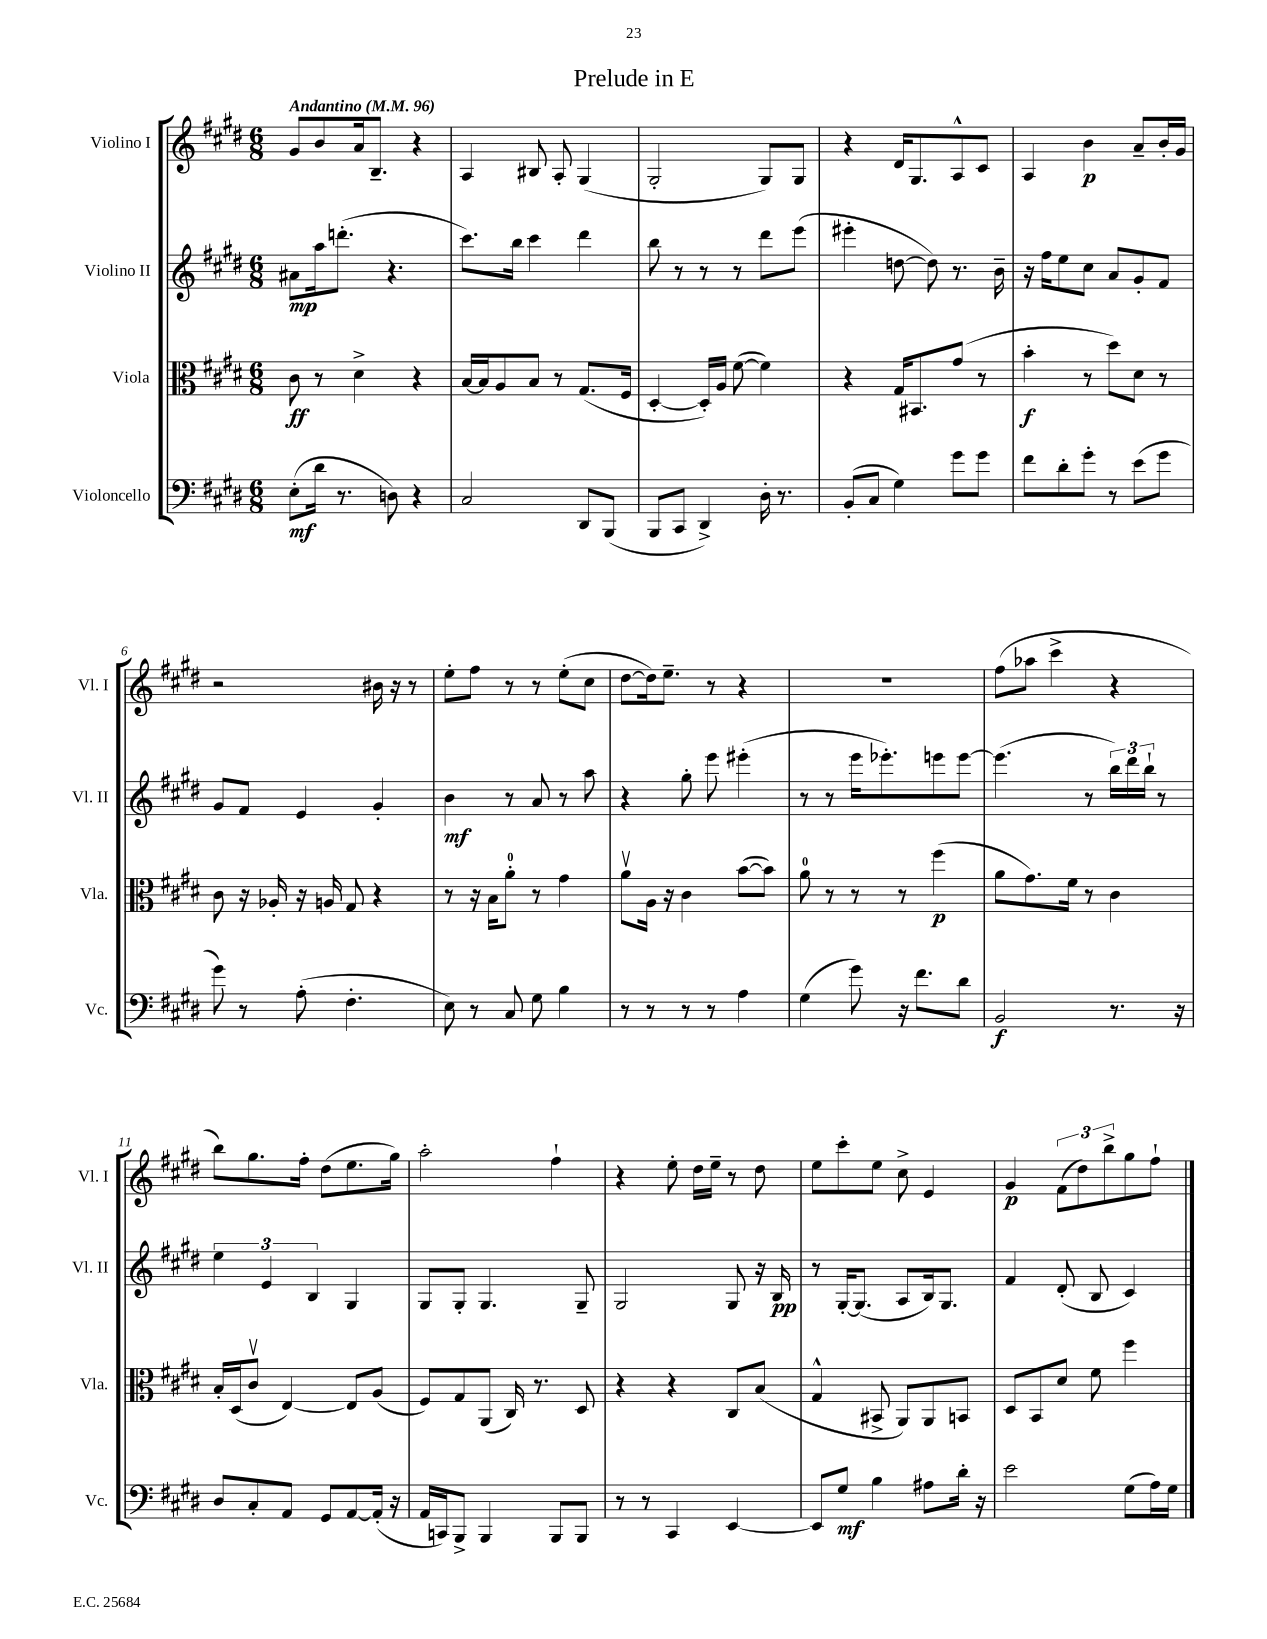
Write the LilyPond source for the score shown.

\header { title = "Prelude in E" }
<<
\new StaffGroup <<
\new Staff = "s0" \with { instrumentName = "Violino I" shortInstrumentName = "Vl. I" } {
    \clef treble \key e \major \numericTimeSignature \time 6/8 \tempo "Andantino" 4 = 96
    gis'8 b'8 a'16 b8.-- r4 |
    a4 bis8 a8-. gis4( |
    gis2-. gis8) gis8 |
    r4 dis'16 gis8. a8-^ cis'8 |
    a4 b'4\p a'8-- b'16-. gis'16 |
    r2 bis'16 r16 r8 |
    e''8-. fis''8 r8 r8 e''8-.( cis''8 |
    dis''8~ dis''16) e''8.-- r8 r4 |
    R2. |
    fis''8( aes''8 cis'''4-> r4 |
    b''8) gis''8. fis''16-. dis''8( e''8. gis''16) |
    a''2-. fis''4-! |
    r4 e''8-. dis''16 e''16-- r8 dis''8 |
    e''8 cis'''8-. e''8 cis''8-> e'4 |
    gis'4\p \tuplet 3/2 { fis'8( dis''8) b''8-> } gis''8 fis''8-! \bar "|." |
}
\new Staff = "s1" \with { instrumentName = "Violino II" shortInstrumentName = "Vl. II" } {
    \clef treble \key e \major \numericTimeSignature \time 6/8
    ais'8\mp a''16 d'''8.-.( r4. |
    cis'''8.) b''16 cis'''4 dis'''4 |
    b''8 r8 r8 r8 dis'''8 e'''8( |
    eis'''4-. d''8~ d''8) r8. b'16-- |
    r16 fis''16 e''8 cis''8 a'8 gis'8-. fis'8 |
    gis'8 fis'8 e'4 gis'4-. |
    b'4\mf r8 a'8 r8 a''8 |
    r4 gis''8-. e'''8 eis'''4-.( |
    r8 r8 e'''16 ees'''8.-.) e'''8 e'''8~ |
    e'''4.( r8 \tuplet 3/2 { b''16) dis'''16 b''16-! } r8 |
    \tuplet 3/2 { e''4 e'4 b4 } gis4 |
    gis8 gis8-. gis4. gis8-- |
    gis2 gis8 r16 b16\pp |
    r8 gis16~-. gis8.( a8 b16) gis8. |
    fis'4 dis'8-.( b8 cis'4) \bar "|." |
}
\new Staff = "s2" \with { instrumentName = "Viola" shortInstrumentName = "Vla." } {
    \clef alto \key e \major \numericTimeSignature \time 6/8
    cis'8\ff r8 dis'4-> r4 |
    b16~ b16 a8 b8 r8 gis8.( fis16 |
    dis4~-. dis16-.) a16 fis'8~( fis'4) |
    r4 gis16 bis,8. gis'8( r8 |
    b'4-.\f r8 dis''8) dis'8 r8 |
    cis'8 r16 aes16-. r16 a16 gis8 r4 |
    r8 r16 b16 a'8-0-. r8 gis'4 |
    a'8\upbow a16 r16 cis'4 b'8~( b'8) |
    a'8-0 r8 r8 r8 fis''4\p( |
    a'8 gis'8.) fis'16 r8 cis'4 |
    b16-. dis16( cis'8\upbow e4~) e8 a8( |
    fis8) gis8 a,8( cis16) r8. dis8 |
    r4 r4 cis8 b8( |
    gis4-^ bis,8-> a,8) a,8 b,8 |
    dis8 b,8 dis'8 fis'8 fis''4 \bar "|." |
}
\new Staff = "s3" \with { instrumentName = "Violoncello" shortInstrumentName = "Vc." } {
    \clef bass \key e \major \numericTimeSignature \time 6/8
    e8-.\mf( dis'16 r8. d8) r4 |
    cis2 dis,8 b,,8( |
    b,,8 cis,8 dis,4->) dis16-. r8. |
    b,8-.( cis8 gis4) gis'8 gis'8 |
    fis'8 dis'8-. gis'8-. r8 e'8( gis'8 |
    gis'8) r8 a8-.( fis4.-. |
    e8) r8 cis8 gis8 b4 |
    r8 r8 r8 r8 a4 |
    gis4( gis'8) r16 fis'8. dis'8 |
    b,2\f r8. r16 |
    dis8 cis8-. a,8 gis,8 a,8~ a,16-.( r16 |
    a,16 c,16) b,,8-> b,,4 b,,8 b,,8 |
    r8 r8 cis,4 e,4~ |
    e,8 gis8\mf b4 ais8 dis'16-. r16 |
    e'2 gis8( a16) gis16 \bar "|." |
}
>>
>>
